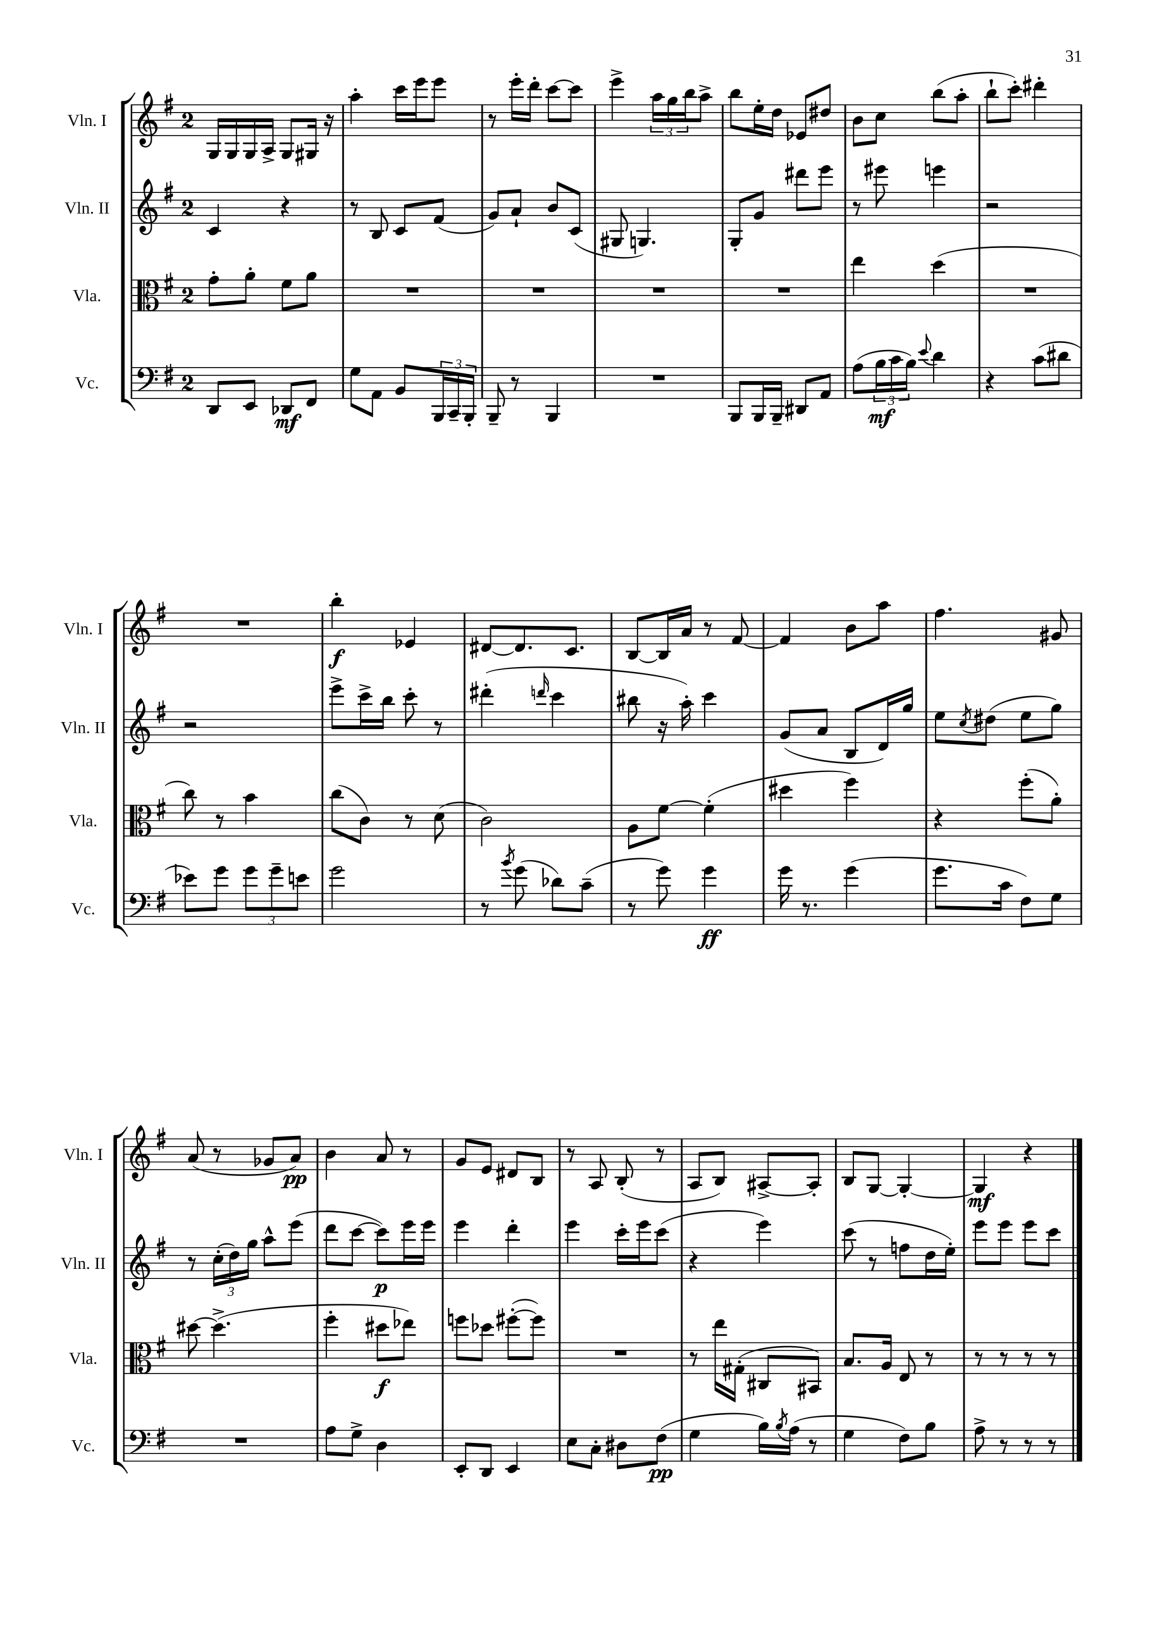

**kern	**kern	**kern	**kern
*staff4	*staff3	*staff2	*staff1
*clefF4	*clefC3	*clefG2	*clefG2
*k[f#]	*k[f#]	*k[f#]	*k[f#]
*M2/4	*M2/4	*M2/4	*M2/4
8DD	8g'	4c	16G
.	.	.	16G
8EE	8a'	.	16G
.	.	.	16A^
8DD-	8f#	4r	8G
8FF#	8a	.	16G#
.	.	.	16r
=	=	=	=
8G	2r	8r	4aa'
8AA	.	8B	.
8BB	.	8c	16ccc
.	.	.	16eee
24BBB	.	(8f#	8eee
24CC~	.	.	.
24BBB'	.	.	.
=	=	=	=
8BBB~	2r	8g)	8r
8r	.	8a`	16eee'
.	.	.	16ddd'
4BBB	.	8b	[8ccc
.	.	(8c	8ccc]
=	=	=	=
2r	2r	8G#	4eee^
.	.	4.G)	.
.	.	.	24aa
.	.	.	24gg
.	.	.	24bb
.	.	.	8aa^
=	=	=	=
8BBB	2r	8G'	8bb
16BBB	.	8g	16ee'
16BBB~	.	.	16dd
8DD#	.	8ddd#	8e-
8AA	.	8eee	8dd#
=	=	=	=
(8A	4ee	8r	8b
24B	.	8eee#	8cc
24c	.	.	.
24B)	.	.	.
8qqe	.	.	.
4d	(4dd	4eee	(8bb
.	.	.	8aa'
=	=	=	=
4r	2r	2r	8bb`
.	.	.	8ccc')
(8c	.	.	4ddd#'
8d#	.	.	.
=	=	=	=
8e-)	8cc)	2r	2r
8g	8r	.	.
12g	4b	.	.
12g~	.	.	.
12e	.	.	.
=	=	=	=
2g	(8cc	8eee^	4bb'
.	8c)	16ccc^	.
.	.	16bb	.
.	8r	8ccc'	4e-
.	(8d	8r	.
=	=	=	=
8r	2c)	(4ddd#'	[8d#
8qb	.	.	.
(8g	.	.	8.d#]
.	.	16qqddd	.
8d-)	.	4ccc	.
.	.	.	8.c
(8c~	.	.	.
=	=	=	=
8r	8A	8bb#	[8B
8g)	[8f#	16r	16B]
.	.	16aa')	16a
4g	(4f#']	4ccc	8r
.	.	.	[8f#
=	=	=	=
16g	4dd#	(8g	4f#]
8.r	.	.	.
.	.	8a	.
(4g	4ff#)	8B	8b
.	.	16d)	8aa
.	.	16gg	.
=	=	=	=
8.g	4r	8ee	4.ff#
.	.	8qcc	.
.	.	(8dd#	.
16c	.	.	.
8F#)	(8ff#'	8ee	.
8G	8a')	8gg)	8g#
=	=	=	=
2r	[8dd#	8r	(8a
.	(4.dd#^]	(24cc'	8r
.	.	24dd)	.
.	.	24gg	.
.	.	8aa^^	8g-
.	.	(8eee	8a)
=	=	=	=
8A	4ff#'	8ddd	4b
8G^	.	[8ccc	.
4D	8dd#	8ccc])	8a
.	8ee-)	16eee	8r
.	.	16eee	.
=	=	=	=
8EE'	8ff	4eee	8g
8DD	8dd-	.	8e
4EE	([8ff#'	4ddd'	8d#
.	8ff#])	.	8B
=	=	=	=
8E	2r	4eee	8r
8C'	.	.	8A
8D#	.	16ccc'	(8B'
.	.	16eee	.
(8F#	.	(8ccc	8r
=	=	=	=
4G	8r	4r	8A
.	16ee	.	8B)
.	(16G#'	.	.
16B)	8C#	4eee)	[8A#^
8qB	.	.	.
(16A	.	.	.
8r	8BB#)	.	8A#']
=	=	=	=
4G	8.B	(8ccc	8B
.	.	8r	[8G
.	16A	.	.
8F#)	8E	8ff	4G'_
8B	8r	16dd	.
.	.	16ee')	.
=	=	=	=
8A^	8r	8eee	4G]
8r	8r	8eee	.
8r	8r	8eee	4r
8r	8r	8ccc	.
==	==	==	==
*-	*-	*-	*-
